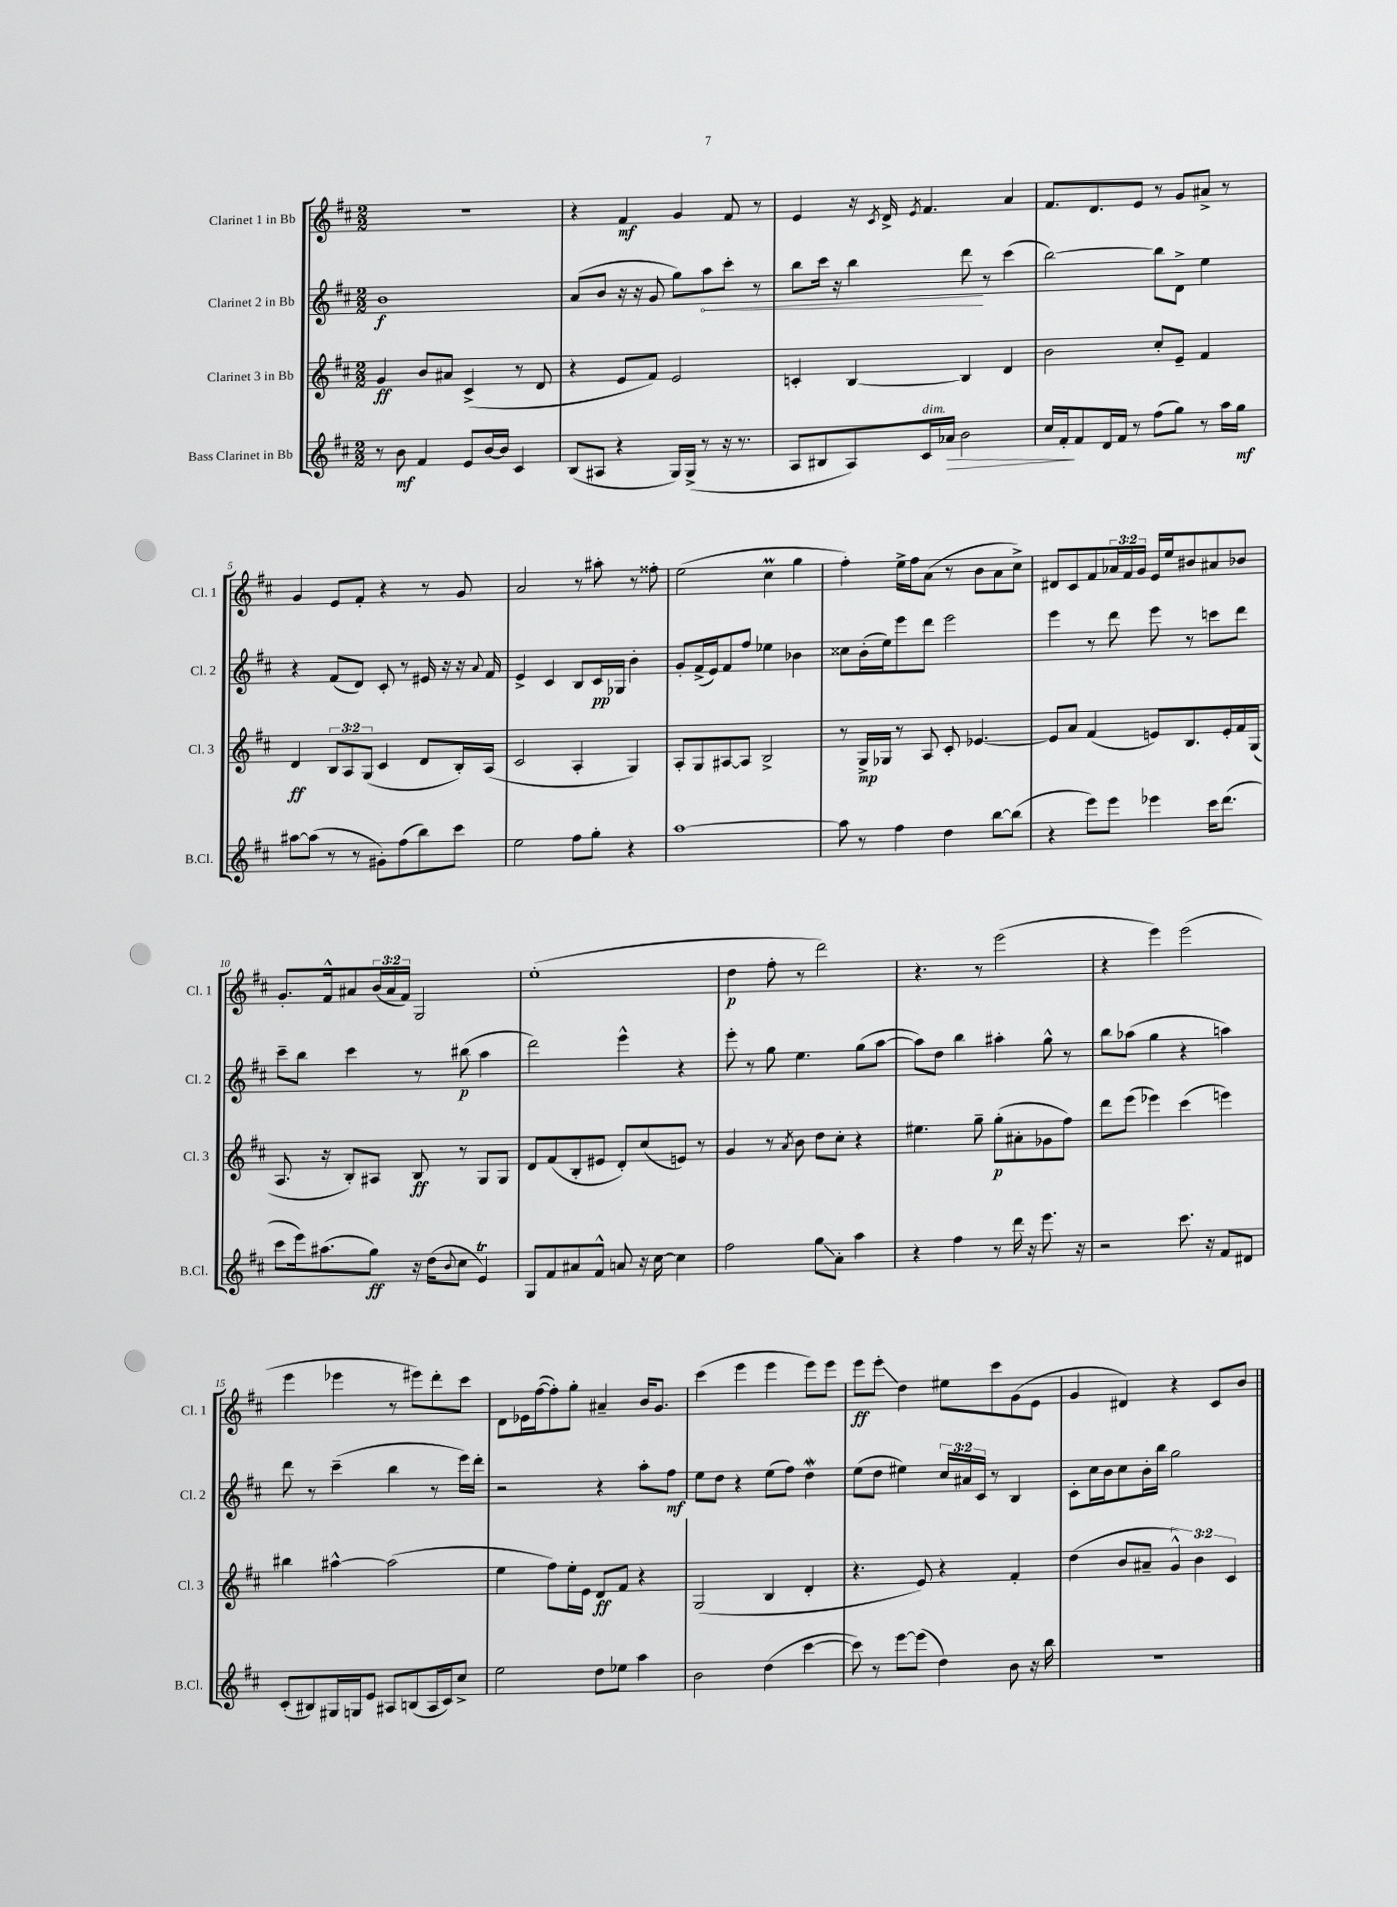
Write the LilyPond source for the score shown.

<<
\new StaffGroup <<
\new Staff = "s0" \with { instrumentName = "Clarinet 1 in Bb" shortInstrumentName = "Cl. 1" } {
    \clef treble \key d \major \numericTimeSignature \time 2/2 \override Staff.TupletNumber.text = #tuplet-number::calc-fraction-text
    R1 |
    r4 fis'4\mf g'4 fis'8 r8 |
    e'4 r16 \acciaccatura { cis'8 } d'16-> \acciaccatura { e'8 } fis'4. a'4 |
    fis'8. d'8. e'8 r8 g'8 ais'8-> r8 |
    g'4 e'8 fis'8-. r4 r8 g'8 |
    a'2 r8 ais''8-. r8 fisis''8-. |
    e''2( cis''4\prall g''4 |
    fis''4-.) e''16-> fis''16 a'8( r8 b'8 a'8 cis''8->) |
    dis'8 cis'8 fis'8 \tuplet 3/2 { aes'16 fis'16 g'16 } e'16 e''16 bis'8 ais'8 bes'8 |
    g'8.-. fis'16-^ ais'8 \tuplet 3/2 { b'16( ais'16 fis'16) } g2 |
    e''1-.( |
    d''4\p fis''8-. r8 d'''2) |
    r4. r8 e'''2( |
    r4 e'''4) e'''2( |
    e'''4 ees'''4 r8 eis'''8) d'''8-. cis'''8 |
    d'8 ees'16 fis''16~( fis''8-.) g''8-. ais'4-- b'16 g'8. |
    cis'''4( e'''4 e'''4 e'''8) e'''8 |
    e'''8\ff e'''8-.\glissando d''4 eis''8 cis'''8 g'8( e'8 |
    g'4 dis'4) r4 cis'8 b'8 \bar "|." |
}
\new Staff = "s1" \with { instrumentName = "Clarinet 2 in Bb" shortInstrumentName = "Cl. 2" } {
    \clef treble \key d \major \numericTimeSignature \time 2/2 \override Staff.TupletNumber.text = #tuplet-number::calc-fraction-text
    b'1\f |
    a'8( b'8 r16 r16 g'8 g''8) \once \override Hairpin.circled-tip = ##t a''8\< cis'''8-. r8 |
    b''8 cis'''16 r16 b''4 d'''8\! r8 cis'''4( |
    b''2~) b''8 d'8-> e''4 |
    r4 fis'8( d'8) cis'8-. r8 eis'16 r16 r16 \appoggiatura { a'8 } fis'16 |
    e'4-> cis'4 b8 cis'16\pp ges16 b'4-. |
    g'8-. fis'16->( e'16) fis'8 fis''8 ees''4 bes'4 |
    cisis''8 b'16-.( e''16) e'''8 d'''8 e'''2 |
    e'''4 r8 d'''8 e'''8 r8 c'''8 d'''8 |
    cis'''8-- b''8 cis'''4 r8 bis''8\p( a''4 |
    d'''2) e'''4-^ r4 |
    e'''8-. r8 g''8 e''4. g''8( a''8~ |
    a''8) d''8 b''4 ais''4-. g''8-^ r8 |
    b''8 aes''8( g''4 r4 a''4) |
    d'''8 r8 cis'''4--( b''4 r8 e'''16) d'''16-. |
    r2 r4 a''8-. fis''8\mf |
    e''8 d''8 r4 e''8( fis''8) d''4\mordent |
    e''8( d''8 eis''4) \tuplet 3/2 { cis''16 ais'16 cis'16 } r8 b4 |
    cis'8-. cis''16 b'16 cis''8 b'16-. b''16 g''2 \bar "|." |
}
\new Staff = "s2" \with { instrumentName = "Clarinet 3 in Bb" shortInstrumentName = "Cl. 3" } {
    \clef treble \key d \major \numericTimeSignature \time 2/2 \override Staff.TupletNumber.text = #tuplet-number::calc-fraction-text
    g'4\ff b'8 ais'8 cis'4->( r8 d'8 |
    r4 e'8 fis'8) e'2 |
    c'4-. b4~ b4 d'4 |
    b'2 cis''8-. e'8-- fis'4 |
    d'4\ff \tuplet 3/2 { b8 a8 g8( } cis'4 d'8 b16-.) a16( |
    cis'2 a4-. g4) |
    a8-. g8 ais8~ ais8 b2-> |
    r8 g16->\mp ges16 r8 a8 cis'8-. ees'4.~ |
    ees'8 a'8 fis'4( e'8) b8. e'16-. fis'16 g16( |
    a8. r16 b8-.) ais8 b8\ff r8 g8 g8 |
    d'8 fis'8( b8-. eis'8 d'8-.) cis''8( e'8) r8 |
    g'4 r8 \acciaccatura { a'8 } b'8 d''8 cis''8-. r4 |
    eis''4. g''8-- g''8-.\p( ais'8-. ges'8 fis''8) |
    d'''8 e'''8( ees'''4) cis'''4( e'''4) |
    bis''4 ais''4~-^ ais''2( |
    e''4 fis''8) e''16-. e'16 d'8\ff fis'8 r4 |
    g2( b4 d'4-. |
    r4. e'8) r4 fis'4-. |
    d''4( b'8 ais'8-- \tuplet 3/2 { g'4-^) b'4 cis'4 } \bar "|." |
}
\new Staff = "s3" \with { instrumentName = "Bass Clarinet in Bb" shortInstrumentName = "B.Cl." } {
    \clef treble \key d \major \numericTimeSignature \time 2/2
    r8 b'8\mf fis'4 e'8 b'16~ b'16 cis'4 |
    b8( ais8 r4 g16) g16->( r8 r16 r8. |
    a8 bis8 a8) cis'16\>^\markup { \italic "dim." } aes'16 b'2 |
    cis''16 fis'16-.\! fis'8 d'16 fis'16 r8 fis''8( g''8) r8 a''16 g''16\mf |
    ais''8~ ais''8( r8 r8 gis'8-.) fis''8( b''8) cis'''8 |
    e''2 fis''8 g''8-. r4 |
    a''1~ |
    a''8 r8 fis''4 d''4 b''8~ b''8( |
    r4 e'''8) e'''8 ees'''4 cis'''16 d'''8.( |
    cis'''8 e'''16) ais''8.( g''8\ff) r16 d''16( \appoggiatura { b'8 } cis''8 e'4\trill) |
    g8 fis'8 ais'8 fis'8-^ a'8 r16 cis''16~ cis''4 |
    fis''2 g''8\glissando a'8-. a''4 |
    r4 fis''4 r8 d'''16 r16 e'''8. r16 |
    r2 cis'''8. r16 fis'8 dis'8 |
    cis'8-.( bis8) gis16 g16 e'8 ais8 b8( ais16 cis'16) cis''8-> |
    e''2 d''8 ees''8 a''4 |
    b'2 d''4( cis'''4~ |
    cis'''8) r8 e'''8~ e'''8( d''4) b'8 r16 b''16 |
    r1 \bar "|." |
}
>>
>>
